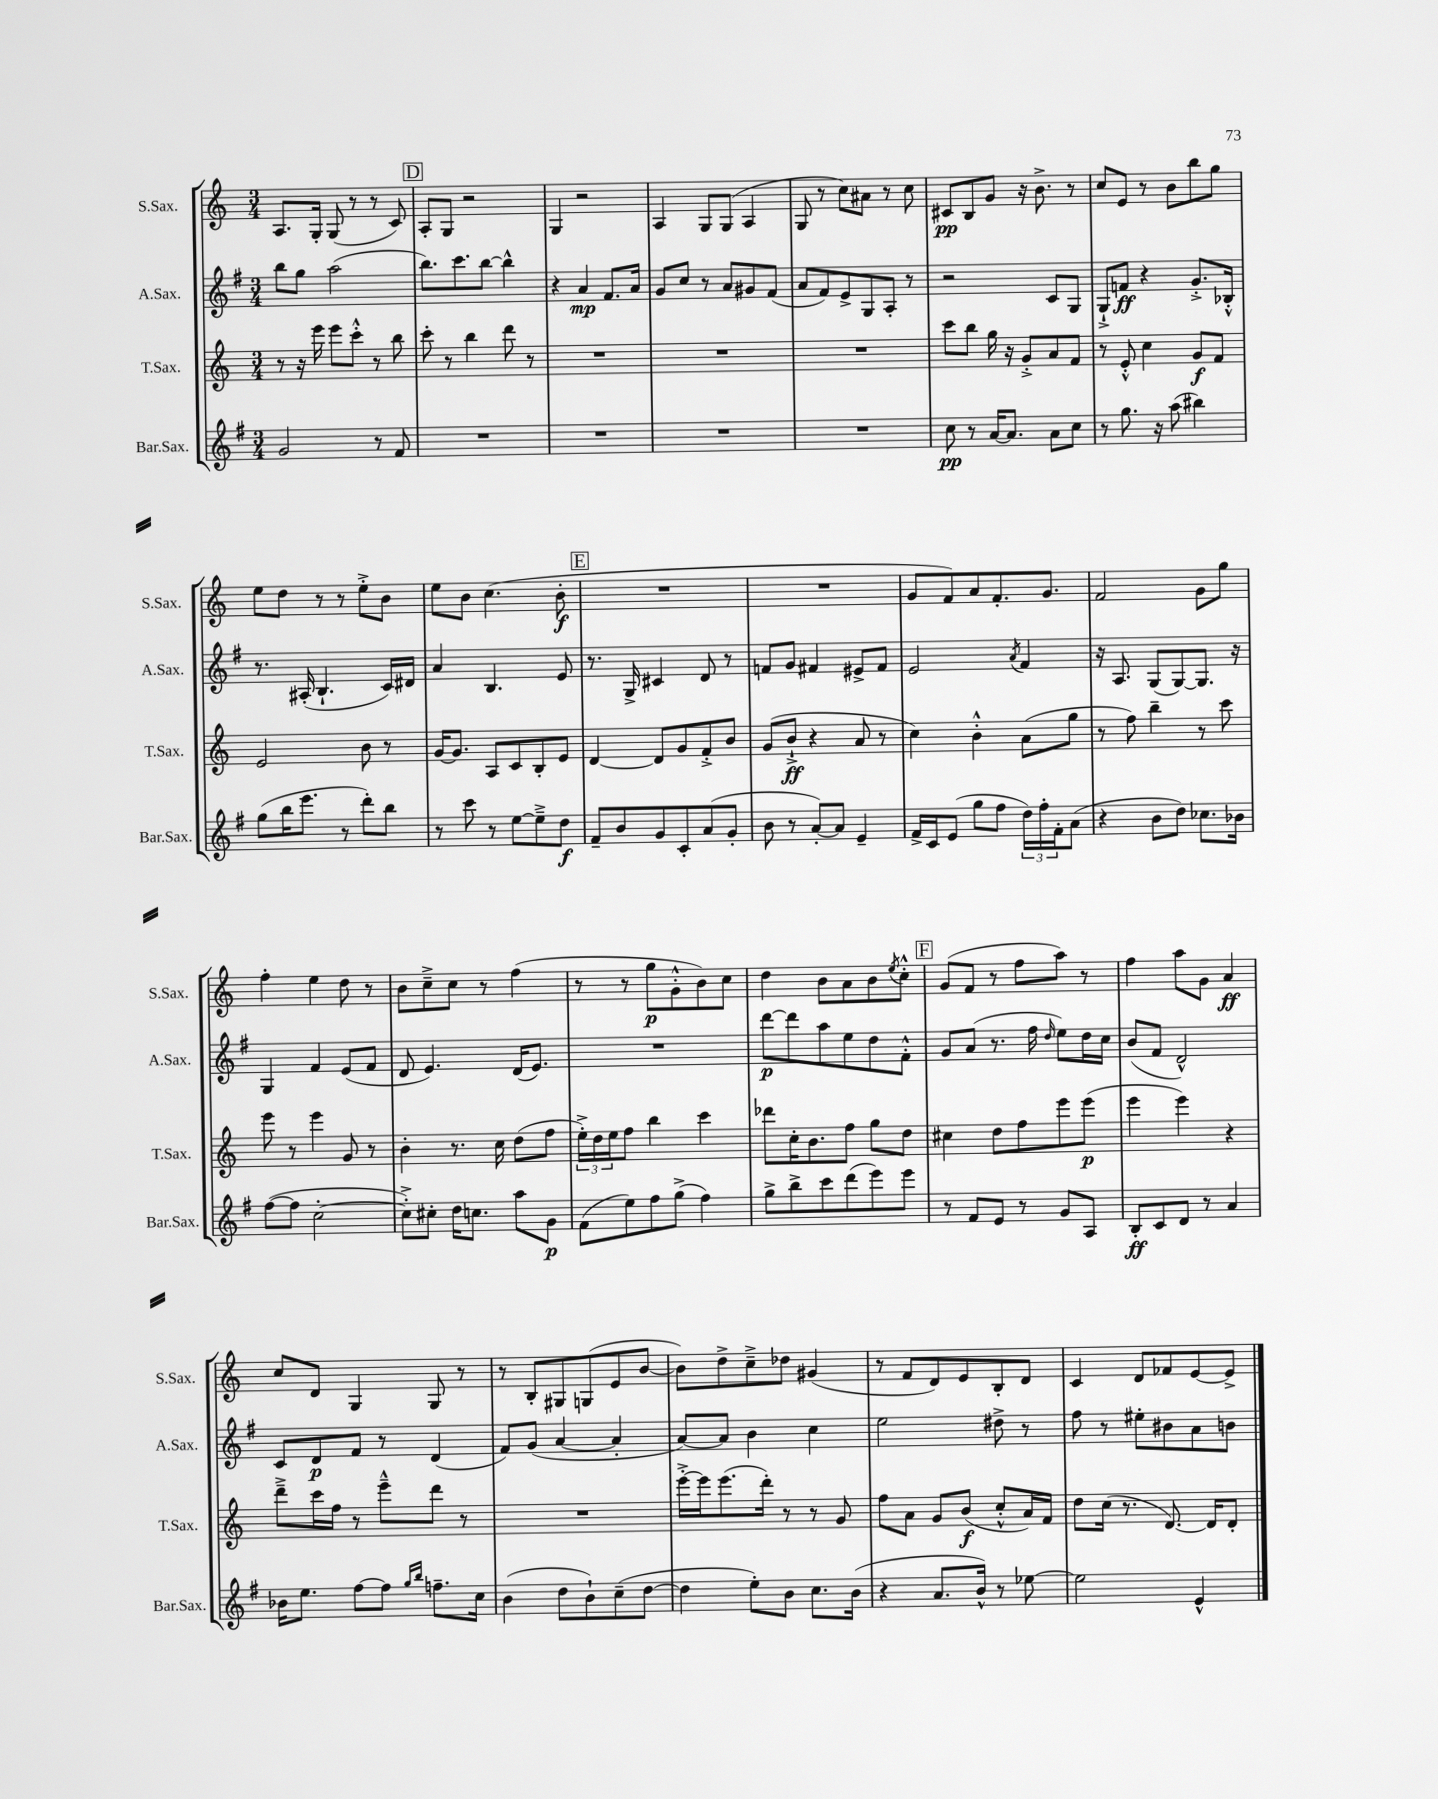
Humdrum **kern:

**kern	**dynam	**kern	**dynam	**kern	**dynam	**kern	**dynam
*part4	*part4	*part3	*part3	*part2	*part2	*part1	*part1
*staff4	*staff4	*staff3	*staff3	*staff2	*staff2	*staff1	*staff1
*I"Bar.Sax.	*	*I"T.Sax.	*	*I"A.Sax.	*	*I"S.Sax.	*
*I'Bar.Sax.	*	*I'T.Sax.	*	*I'A.Sax.	*	*I'S.Sax.	*
*clefG2	*	*clefG2	*	*clefG2	*	*clefG2	*
*k[f#]	*	*k[]	*	*k[f#]	*	*k[]	*
*M3/4	*	*M3/4	*	*M3/4	*	*M3/4	*
=28	=28	=28	=28	=28	=28	=28	=28
2g/	.	8r	.	8bb\L	.	8.A/L	.
.	.	16r	.	8gg\J	.	.	.
.	.	16eee\	.	.	.	16G'/Jk	.
.	.	8eee\L	.	(2aa\	.	(8G/	.
.	.	8ccc'^^\J	.	.	.	8r	.
8r	.	8r	.	.	.	8r	.
8f#/	.	8bb\	.	.	.	8c/)	.
!!LO:REH:place=s1:t=D
=29	=29	=29	=29	=29	=29	=29	=29
2.r	.	8ccc'\	.	8.bb\L)	.	8A'/L	.
.	.	8r	.	.	.	8G/J	.
.	.	.	.	8.ccc\	.	.	.
.	.	4bb\	.	.	.	2r	.
.	.	.	.	[8bb\J	.	.	.
.	.	8ddd\	.	4bb^^\]	.	.	.
.	.	8r	.	.	.	.	.
=30	=30	=30	=30	=30	=30	=30	=30
2.r	.	2.r	.	4r	.	4G/	.
.	.	.	.	4a/	mp	2r	.
.	.	.	.	8.f#/L	.	.	.
.	.	.	.	16a/Jk	.	.	.
=31	=31	=31	=31	=31	=31	=31	=31
2.r	.	2.r	.	8g/L	.	4A/	.
.	.	.	.	8cc/J	.	.	.
.	.	.	.	8r	.	8G/L	.
.	.	.	.	8a/L	.	(8G/J	.
.	.	.	.	8g#X/	.	4A/	.
.	.	.	.	(8f#/J	.	.	.
=32	=32	=32	=32	=32	=32	=32	=32
2.r	.	2.r	.	8a/L	.	8G/	.
.	.	.	.	8f#/)	.	8r	.
.	.	.	.	8e^/	.	8cc\L)	.
.	.	.	.	8G/	.	8a#X\J	.
.	.	.	.	8A'/J	.	8r	.
.	.	.	.	8r	.	8cc\	.
=33	=33	=33	=33	=33	=33	=33	=33
8cc\	pp	8ccc\L	.	2r	.	8c#X/L	pp
8r	.	8bb\J	.	.	.	8B/	.
[16a/KL	.	16gg\	.	.	.	8g/J	.
8.a/J]	.	16r	.	.	.	.	.
.	.	8g'^/L	.	.	.	16r	.
.	.	.	.	.	.	8.b^\	.
8a\L	.	8a/	.	8c/L	.	.	.
8cc\J	.	8f/J	.	8G/J	.	8r	.
=34	=34	=34	=34	=34	=34	=34	=34
8r	.	8r	.	8G`^/L	.	8cc/L	.
8.gg\	.	8e'^^/	.	8fn/J	ff	8e/J	.
.	.	4cc\	.	4r	.	8r	.
16r	.	.	.	.	.	.	.
(8aa\	.	.	.	.	.	8b\L	.
4bb#X\)	.	8g/L	f	8.g'^/L	.	8bb\	.
.	.	8f/J	.	.	.	8gg\J	.
.	.	.	.	16B-X'^^/Jk	.	.	.
!!LO:LB:g=z
=35	=35	=35	=35	=35	=35	=35	=35
(8gg\L	.	2e/	.	8.r	.	8ee\L	.
16bb\K	.	.	.	.	.	8dd\J	.
8.eee\J	.	.	.	(16A#X'/	.	.	.
.	.	.	.	4.B`/	.	8r	.
8r	.	.	.	.	.	8r	.
8ddd'\L)	.	8b\	.	.	.	8ee'^\L	.
8bb\J	.	8r	.	16c/LL)	.	8b\J	.
.	.	.	.	16d#X/JJ	.	.	.
=36	=36	=36	=36	=36	=36	=36	=36
8r	.	[16g/KL	.	4a/	.	8ee\L	.
.	.	8.g/J]	.	.	.	.	.
8ccc\	.	.	.	.	.	8b\J	.
8r	.	8A/L	.	4.B/	.	(4.cc\	.
[8ee\L	.	8c/	.	.	.	.	.
8ee~^\]	.	8B'/	.	.	.	.	.
8dd\J	f	8e/J	.	8e/	.	8b'\	f
!!LO:REH:place=s1:t=E
=37	=37	=37	=37	=37	=37	=37	=37
8f#~/L	.	[4d/	.	8.r	.	2.r	.
8b/	.	.	.	.	.	.	.
.	.	.	.	16G^/	.	.	.
8g/	.	8d/L]	.	4c#X/	.	.	.
8c'/	.	8g/	.	.	.	.	.
(8a/	.	8f'^/	.	8d/	.	.	.
8g'/J	.	8b/J	.	8r	.	.	.
=38	=38	=38	=38	=38	=38	=38	=38
8b\	.	(8g/L	.	8fn/L	.	2.r	.
8r	.	8b`^/J	ff	8g/J	.	.	.
[8a'/L)	.	4r	.	4f#X/	.	.	.
8a/J]	.	.	.	.	.	.	.
4e~/	.	8a/	.	8e#X^/L	.	.	.
.	.	8r	.	8f#/J	.	.	.
=39	=39	=39	=39	=39	=39	=39	=39
16f#^/LL	.	4cc\)	.	2e/	.	8g/L	.
16c/J	.	.	.	.	.	.	.
(8e/J	.	.	.	.	.	8f/)	.
8gg\L	.	4b'^^\	.	.	.	8a/	.
8ff#\J	.	.	.	.	.	8.f'/	.
.	.	.	.	8qa/	.	.	.
24dd\LL)	.	(8a\L	.	4f#/	.	.	.
24ff#'\	.	.	.	.	.	.	.
.	.	.	.	.	.	8.g/J	.
24f#'\J	.	.	.	.	.	.	.
(8a\J	.	8gg\J	.	.	.	.	.
=40	=40	=40	=40	=40	=40	=40	=40
4r	.	8r	.	16r	.	2f/	.
.	.	.	.	8.A/	.	.	.
.	.	8ff\)	.	.	.	.	.
8b\L	.	4bb~\	.	(8G/L	.	.	.
8dd\J)	.	.	.	[8G/)	.	.	.
8.cc-X\L	.	8r	.	8.G/J]	.	8g\L	.
.	.	8ccc\	.	.	.	8gg\J	.
16b-X\Jk	.	.	.	16r	.	.	.
!!LO:LB:g=z
=41	=41	=41	=41	=41	=41	=41	=41
([8ff#\L	.	8eee\	.	4G/	.	4ff'\	.
8ff#\J]	.	8r	.	.	.	.	.
[2cc'\	.	4eee\	.	4f#/	.	4ee\	.
.	.	8g/	.	(8e/L	.	8dd\	.
.	.	8r	.	8f#/J	.	8r	.
=42	=42	=42	=42	=42	=42	=42	=42
8cc'^\L])	.	4b'\	.	8d/	.	8b\L	.
8cc#X'\J	.	.	.	4.e/)	.	8cc~^\	.
16dd\KL	.	8.r	.	.	.	8cc\J	.
8.ccn\J	.	.	.	.	.	.	.
.	.	.	.	.	.	8r	.
.	.	16cc\	.	.	.	.	.
8aa\L	.	(8dd\L	.	(16d/KL	.	(4ff\	.
.	.	.	.	8.e/J)	.	.	.
8g\J	p	8ff\J	.	.	.	.	.
=43	=43	=43	=43	=43	=43	=43	=43
(8f#\L	.	24ee'^\LL)	.	2.r	.	8r	.
.	.	24dd\	.	.	.	.	.
.	.	24ee\J	.	.	.	.	.
8ee\)	.	8ff\J	.	.	.	8r	.
8ff#\	.	4bb\	.	.	.	8gg\L	p
(8gg^\J	.	.	.	.	.	8g'^^\	.
4ff#\)	.	4ccc\	.	.	.	8b\)	.
.	.	.	.	.	.	8cc\J	.
=44	=44	=44	=44	=44	=44	=44	=44
8gg^\L	.	8ddd-X\L	.	[8ddd\L	p	4dd\	.
8bb^\	.	16cc'\K	.	8ddd\]	.	.	.
.	.	8.b\	.	.	.	.	.
8ccc\	.	.	.	8aa\	.	8b\L	.
(8ddd\	.	8ff\J	.	8ee\	.	8a\	.
8eee\)	.	8gg\L	.	8dd\	.	8b\	.
.	.	.	.	.	.	8qee/	.
8eee\J	.	8dd\J	.	8f#'^^\J	.	8cc'^^\J	.
!!LO:REH:place=s1:t=F
=45	=45	=45	=45	=45	=45	=45	=45
8r	.	4cc#X\	.	8g/L	.	(8g/L	.
8f#/L	.	.	.	(8a/J	.	8f/J	.
8e/J	.	8dd\L	.	8.r	.	8r	.
8r	.	8ff\	.	.	.	8ff\L	.
.	.	.	.	16ff#\	.	.	.
.	.	.	.	16qqdd/	.	.	.
8g/L	.	8eee\	.	8ee\L)	.	8aa\J)	.
8A/J	.	(8eee\J	p	16dd\L	.	8r	.
.	.	.	.	16cc\JJ	.	.	.
=46	=46	=46	=46	=46	=46	=46	=46
8B'/L	ff	4eee\	.	(8b/L	.	4ff\	.
8c/	.	.	.	8f#/J	.	.	.
8d/J	.	4eee\)	.	2d^^/)	.	8aa\L	.
8r	.	.	.	.	.	8g\J	.
4a/	.	4r	.	.	.	4a/	ff
!!LO:LB:g=z
=47	=47	=47	=47	=47	=47	=47	=47
16b-X\KL	.	8ddd~^\L	.	8c/L	.	8cc/L	.
8.ee\J	.	.	.	.	.	.	.
.	.	16ccc\L	.	8d/	p	8d/J	.
.	.	16ff\JJ	.	.	.	.	.
[8ff#\L	.	8r	.	8f#/J	.	4G/	.
8ff#\J]	.	8eee~^^\L	.	8r	.	.	.
16qqgg/LL	.	.	.	.	.	.	.
16qqbb/JJ	.	.	.	.	.	.	.
8.ffn~\L	.	8ddd\J	.	(4d/	.	8G/	.
.	.	8r	.	.	.	8r	.
16cc\Jk	.	.	.	.	.	.	.
=48	=48	=48	=48	=48	=48	=48	=48
(4b\	.	2.r	.	8f#/L)	.	8r	.
.	.	.	.	(8g/J	.	8B'/L	.
8dd\L	.	.	.	[4a/	.	8G#X/	.
8b`\)	.	.	.	.	.	(8Gn/	.
(8cc~\	.	.	.	4a'/]	.	8e/	.
[8dd\J	.	.	.	.	.	[8b/J	.
=49	=49	=49	=49	=49	=49	=49	=49
4dd\]	.	[16eee'^\LL	.	[8a/L)	.	8b\L])	.
.	.	16eee\J]	.	.	.	.	.
.	.	(8.eee\	.	8a/J]	.	8dd^\	.
8ee'\L)	.	.	.	4b\	.	8cc~^\	.
.	.	16ddd'\Jk)	.	.	.	.	.
8b\J	.	8r	.	.	.	8dd-X\J	.
8.cc\L	.	8r	.	4cc\	.	(4g#X/	.
.	.	8g/	.	.	.	.	.
(16b\Jk	.	.	.	.	.	.	.
=50	=50	=50	=50	=50	=50	=50	=50
4r	.	8ff\L	.	2ee\	.	8r	.
.	.	8a\J	.	.	.	8f/L	.
8.a/L	.	8g/L	.	.	.	8d/)	.
.	.	(8b/J	f	.	.	8e/	.
16b^^/Jk)	.	.	.	.	.	.	.
8r	.	8cc'^^/L	.	8dd#X^\	.	8B'/	.
[8ee-X\	.	16a/L)	.	8r	.	8d/J	.
.	.	16f/JJ	.	.	.	.	.
=51	=51	=51	=51	=51	=51	=51	=51
2ee-\]	.	8dd\L	.	8ff#\	.	4c/	.
.	.	(16cc\Jk	.	8r	.	.	.
.	.	8.r	.	.	.	.	.
.	.	.	.	8ee#X'\L	.	8d/L	.
.	.	[8.d/)	.	8b#X\	.	8f-X/	.
4e^^/	.	.	.	8a\	.	[8e/	.
.	.	16d/KL]	.	.	.	.	.
.	.	8d'/J	.	8bn\J	.	8e^/J]	.
==	==	==	==	==	==	==	==
*-	*-	*-	*-	*-	*-	*-	*-
